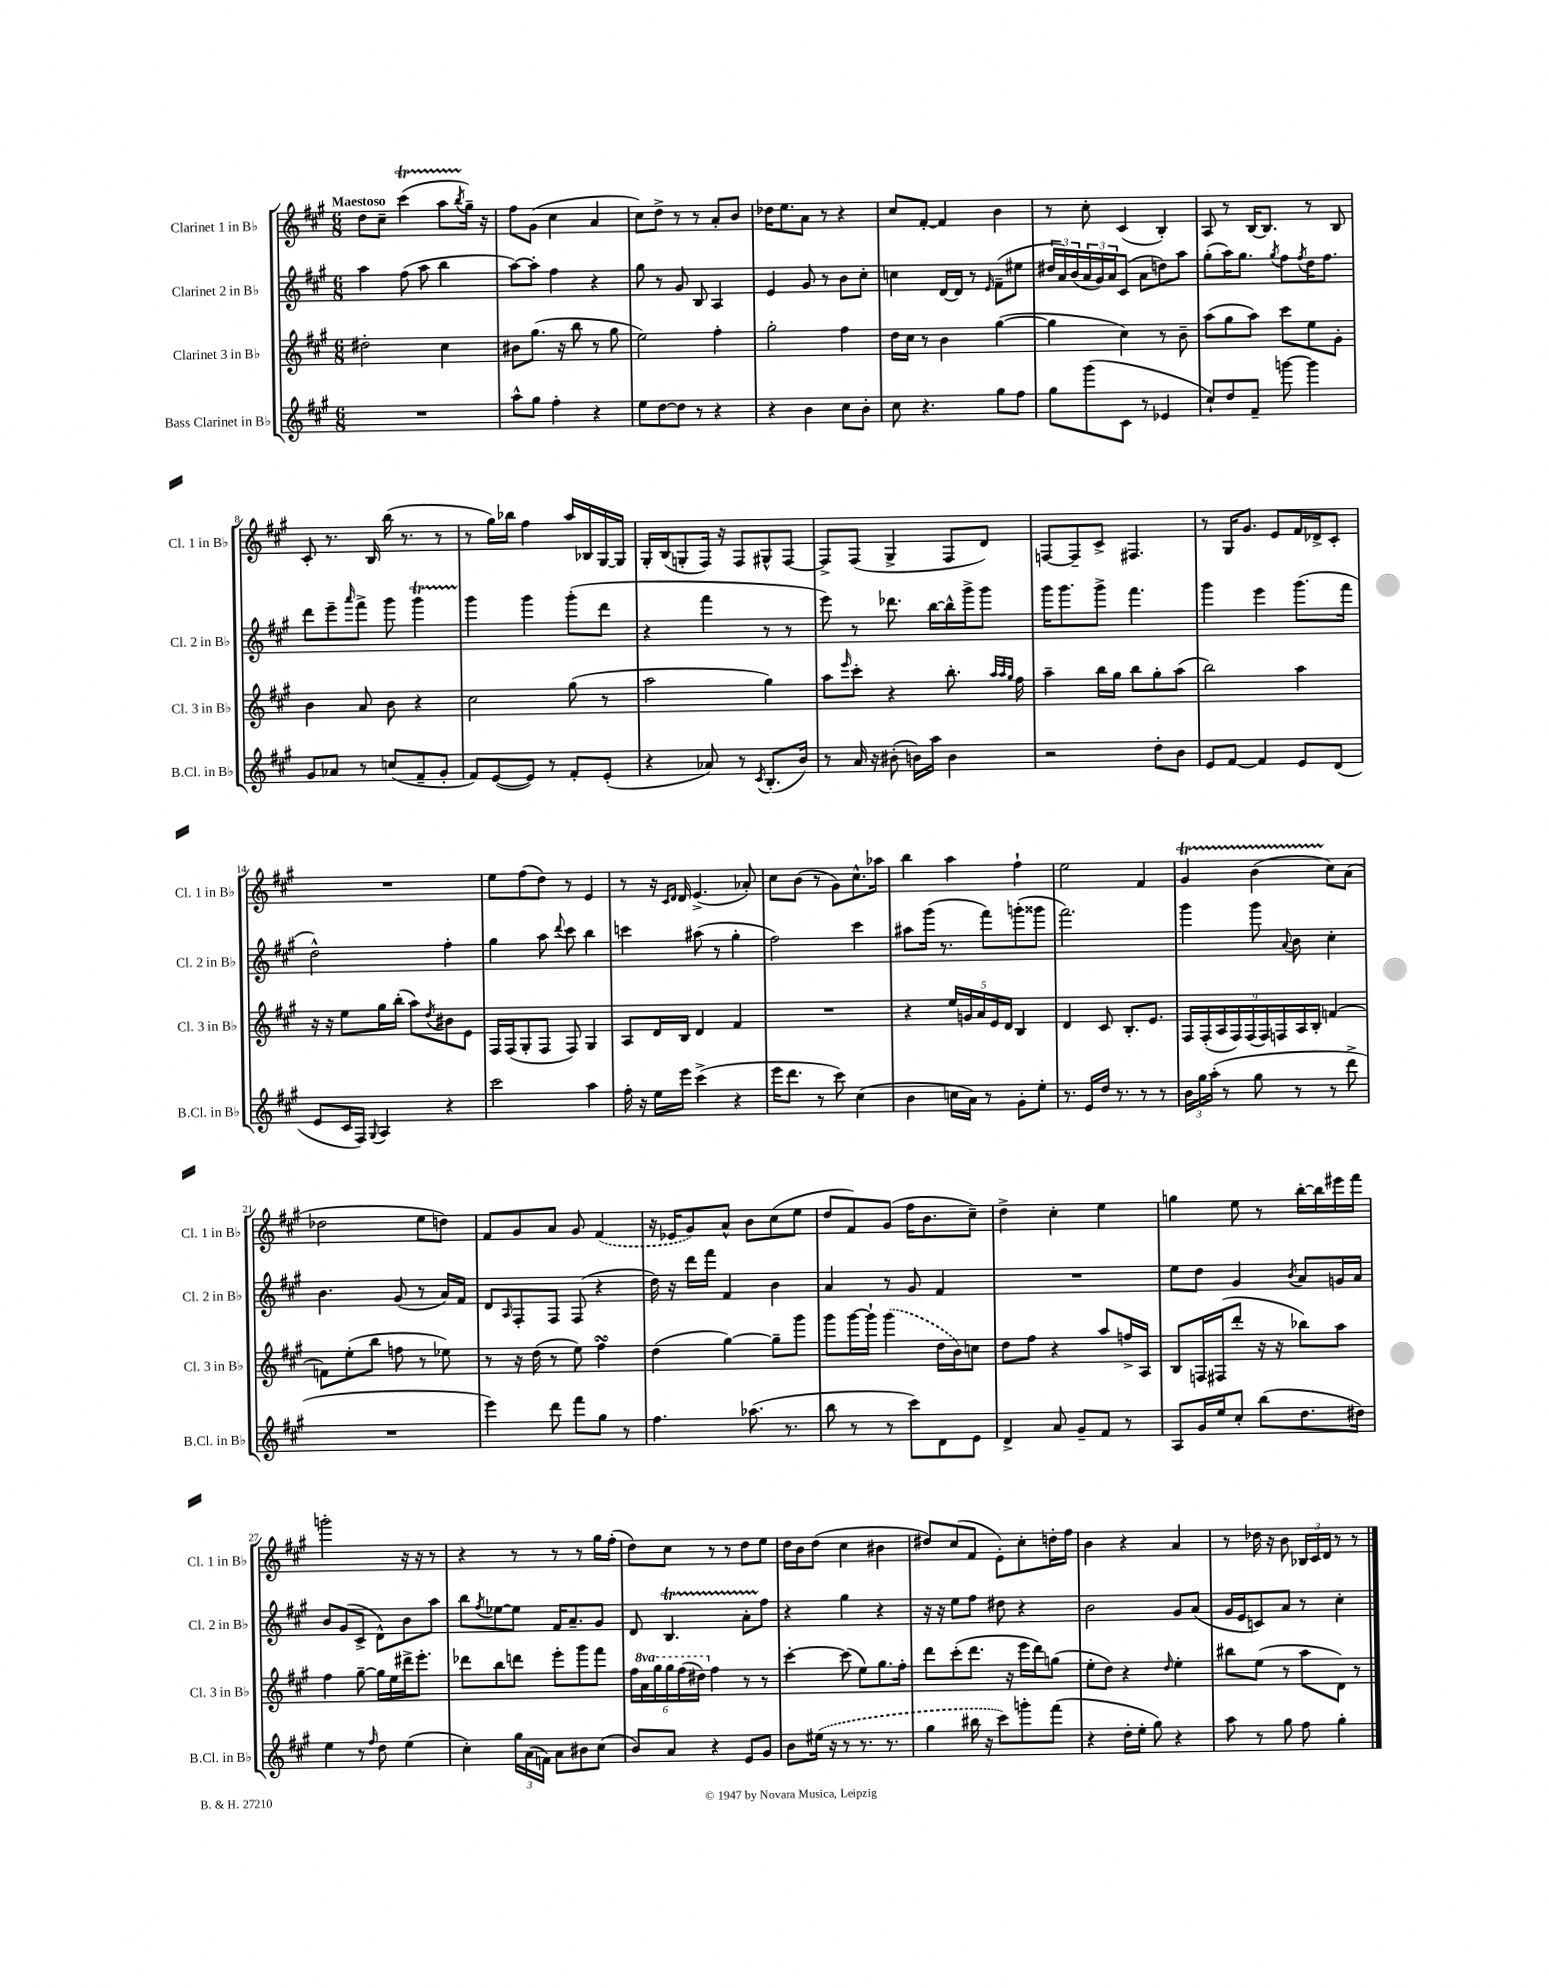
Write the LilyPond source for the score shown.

<<
\new StaffGroup <<
\new Staff = "s0" \with { instrumentName = "Clarinet 1 in Bb" shortInstrumentName = "Cl. 1 in Bb" } {
    \clef treble \key a \major \numericTimeSignature \time 6/8 \tempo "Maestoso"
    d''8 cis''8-- cis'''4\startTrillSpan( a''8 \acciaccatura { b''8 } gis''16--\stopTrillSpan) r16 |
    fis''8 gis'8( cis''4 a'4 |
    cis''8) d''8-> r8 r8 a'8-. b'8 |
    des''16 e''8. a'8 r8 r4 |
    cis''8 fis'8~-. fis'4 b'4 |
    r8 cis''8-. cis'4( b4-.) |
    a8 r8 b16~ b8. r8 b8 |
    cis'8-. r8. b16 b''16( r8. r8 |
    r8 gis''16) bes''16 fis''4 a''16 bes16 gis16~ gis16 |
    gis16-. b16( g8-. fis16) r16 fis8 gis8-^ fis8~ |
    fis8-> fis8( gis4-> fis8 d'8) |
    f8~ f8-- cis'8-> fis4. |
    r8 gis16 gis'8. e'8 fis'16 des'16-> cis'8-. |
    R2. |
    e''8 fis''8( d''8) r8 e'4 |
    r8 r16 \grace { cis'16 d'16 } d'16 e'4.->( aes'8-.) |
    cis''8 b'8( r8 gis'8) cis''8.-^ aes''16 |
    b''4 a''4 fis''4-! |
    e''2 fis'4 |
    gis'4\startTrillSpan b'4( cis''8\stopTrillSpan) a'8( |
    des''2 e''8 d''8) |
    fis'8 gis'8 a'8 gis'8 \once \slurDashed fis'4( |
    r16 ees'16 gis'8) a'8-^ b'8 cis''8( e''8 |
    d''8 fis'8) gis'8( fis''16 b'8. cis''8--) |
    d''4-> cis''4-. e''4 |
    g''4 e''8 r8 b''16~-. b''16 eis'''16 fis'''16 |
    g'''2-. r16 r16 r8 |
    r4 r8 r8 r8 gis''16 fis''16-.( |
    d''8) cis''8 r8 r8 d''8 e''8 |
    d''16 b'16 d''8( cis''4 bis'4 |
    dis''8) cis''8( fis'8 e'8-.) cis''8-. d''16-. fis''16 |
    b'4 r4 a'4 |
    r8 des''16 r16 b'8 \tuplet 3/2 { bes16 cis'16 d'16 } r8 r8 \bar "|." |
}
\new Staff = "s1" \with { instrumentName = "Clarinet 2 in Bb" shortInstrumentName = "Cl. 2 in Bb" } {
    \clef treble \key a \major \numericTimeSignature \time 6/8
    a''4 fis''8( a''8 b''4 |
    a''8~) a''8-. fis''4 r4 |
    gis''8 r8 gis'8 b8 a4 |
    e'4 gis'8 r8 b'8 cis''8-. |
    c''4 d'16~ d'16 r8 \grace { e'16 } fis'8--( eis''8 |
    \tuplet 3/2 { dis''16 a'16) b'16( } \tuplet 3/2 { a'16 gis'16) a'16 } cis'8( a'8 d''8) a''8 |
    gis''8-.( a''16) gis''8. \acciaccatura { gis''8 } fis''8 \acciaccatura { fis''8 } d''16 fis''8. |
    d'''8 e'''8-- \grace { a'''16 } fis'''8-> gis'''8 gis'''4\startTrillSpan |
    gis'''4\stopTrillSpan gis'''4 gis'''8-.( d'''8 |
    r4 fis'''4 r8 r8 |
    e'''8) r8 des'''8. b''16~ b''16-^ gis'''16-> gis'''8 |
    gis'''16 gis'''8. gis'''8-> fis'''4. |
    gis'''4 e'''4 gis'''8.( fis'''16 |
    d''2-^) fis''4-. |
    gis''4 a''8 \appoggiatura { d'''8 } cis'''8 b''4 |
    c'''4 ais''8( r8 gis''4-. |
    fis''2) cis'''4 |
    ais''8 gis'''16( r8. fis'''8) g'''8-.( gisis'''8 |
    fis'''2.) |
    gis'''4 gis'''8 \appoggiatura { a'8 } b'8 cis''4-. |
    b'4. gis'8( r8 a'16) fis'16 |
    d'8 \grace { a16 } fis8-. fis8 fis8( r4 |
    d''16) r16 d'''16 fis'''16 fis'4 b'4 |
    a'4 r8 gis'8 fis'4 |
    R2. |
    e''8 d''8 gis'4 \acciaccatura { b'8 } a'8 g'16 a'16 |
    b'8 gis'8( cis'8-> d'8-^) b'8 a''8 |
    b''8 \acciaccatura { fis''8 } ees''8~ ees''8 fis'16 a'8.-- gis'8 |
    d'8 b4.\startTrillSpan a'8-. fis''8\stopTrillSpan |
    r4 gis''4 r4 |
    r16 r16 e''8 fis''8 dis''8 r4 |
    b'2 gis'8 a'8( |
    gis'16 e'16 c'8) a'8 r8 cis''4-. \bar "|." |
}
\new Staff = "s2" \with { instrumentName = "Clarinet 3 in Bb" shortInstrumentName = "Cl. 3 in Bb" } {
    \clef treble \key a \major \numericTimeSignature \time 6/8 \set Staff.ottavationMarkups = #ottavation-simple-ordinals
    dis''2-. cis''4 |
    bis'8 gis''8.( r16 b''8 r8 gis''8 |
    e''2) fis''4-. |
    gis''2-. fis''4 |
    d''16 cis''16 r8 b'4 gis''4~( |
    gis''4 cis''4) r8 b'8-- |
    a''8( gis''8 a''8) cis'''8 e''8 gis'8-. |
    b'4 a'8 b'8 r4 |
    cis''2 gis''8( r8 |
    a''2 gis''4) |
    a''8 \grace { e'''16 } cis'''8-. r4 b''8.-. \grace { a''32 a''32 gis''32 } fis''16 |
    a''4-- b''16 gis''16 b''8 gis''8-. a''8( |
    b''2) a''4 |
    r16 r16 e''8 gis''16 b''16-.( a''8) \acciaccatura { d''8 } bis'8 e'8 |
    fis16 fis16( gis8-. fis8 fis8) gis4 |
    a8 d'16 b16 d'4 fis'4 |
    R2. |
    r4 \tuplet 5/4 { e''16 g'16 a'16 e'16 d'16 } b4 |
    d'4 cis'8 b8.-. e'8. |
    \tuplet 9/8 { fis16 fis16-.( a16 fis16) fis16( fis16) f16 a16 b16-. } f'4~ |
    f'8 e''8-.( b''8 f''8 r8 ees''8) |
    r8 r16 d''16( r8 e''8) fis''4\turn |
    d''4( gis''4~) gis''8-- gis'''8 |
    gis'''8 gis'''16~ gis'''16-! \once \slurDashed gis'''4( d''16 b'16) c''8 |
    d''8 fis''8 r4 a''8 f''16-> a16 |
    b8 f16 fis16( d'''8-. r16 r16 bes''8) a''8 |
    fis''4 gis''8~-- gis''16 e''16 dis'''16-> e'''8.-. |
    des'''8 b''8 d'''8 e'''8-. gis'''8 fis'''8 |
    \tuplet 6/4 { fis''16 \ottava #1 a''16 gis'''16 gis'''16 fis'''16( dis'''16) \ottava #0 } fis''4 r8 r8 |
    cis'''4~-. cis'''8( e''8) gis''8. fis''16-. |
    d'''8 cis'''8-.( d'''8. r16 e'''16 d'''16) g''8( |
    e''8-. d''8) r4 \grace { d''16 } e''4-. |
    bis''8 e''8( r8 a''8 d'8) r8 \bar "|." |
}
\new Staff = "s3" \with { instrumentName = "Bass Clarinet in Bb" shortInstrumentName = "B.Cl. in Bb" } {
    \clef treble \key a \major \numericTimeSignature \time 6/8
    R2. |
    a''8-^ gis''8 fis''4-. r4 |
    e''8 d''8~ d''8 r8 r4 |
    r4 b'4 cis''8 b'8-. |
    cis''8 r4. gis''8 fis''8 |
    gis''8 gis'''8( cis'8 r8 ees'4 |
    cis''8-!) d''8 fis'8-- g'''8~ g'''4 |
    gis'8 aes'8 r8 c''8( fis'8-- gis'8-. |
    fis'8) e'8~( e'8) r8 fis'8-. e'8-.( |
    r4 aes'8) r8 \acciaccatura { cis'8 } b8.-.( b'16) |
    r8 a'16 r16 bis'8-.( b'16) a''16 b'4 |
    r2 d''8-. b'8 |
    e'8 fis'8~ fis'4 e'8 d'8( |
    e'8 cis'16 fis16) \appoggiatura { gis8 } a4 r4 |
    cis'''2 a''4 |
    fis''16-. r16 e''16 e'''16 cis'''4->( r4 |
    e'''16 d'''8. r8 cis'''8) cis''4( |
    b'4 c''16 a'16) r8 gis'8-. e''8-. |
    r8. e'16 d''16 r8. r8 r8 |
    \tuplet 3/2 { b'16 gis''16 a''16-.( } r8 gis''8 r8 r8 d'''8-> |
    R2. |
    e'''4) d'''8 fis'''8 gis''8 r8 |
    fis''4. aes''8.( r8. |
    b''8 r8 r8 cis'''8) d'8 e'8 |
    d'4-> a'8 gis'8-- fis'8 r8 |
    a8 gis'16 e''16 cis''8-. b''8( d''8. dis''16) |
    e''4 r8 \grace { fis''16 } d''8 e''4( |
    cis''4-.) \tuplet 3/2 { gis''16 a'16( f'16) } a'8 bis'8 cis''8( |
    b'8) a'8 r4 e'8 gis'8 |
    b'8 \once \slurDashed eis''16( r16 r8 r8. r8. |
    gis''4 bis''16 r16 cis'''8) g'''8-. fis'''8( |
    r4 d''16-. e''16-. gis''8) r4 |
    a''8 r8 gis''8 fis''8 gis''4-. \bar "|." |
}
>>
>>
